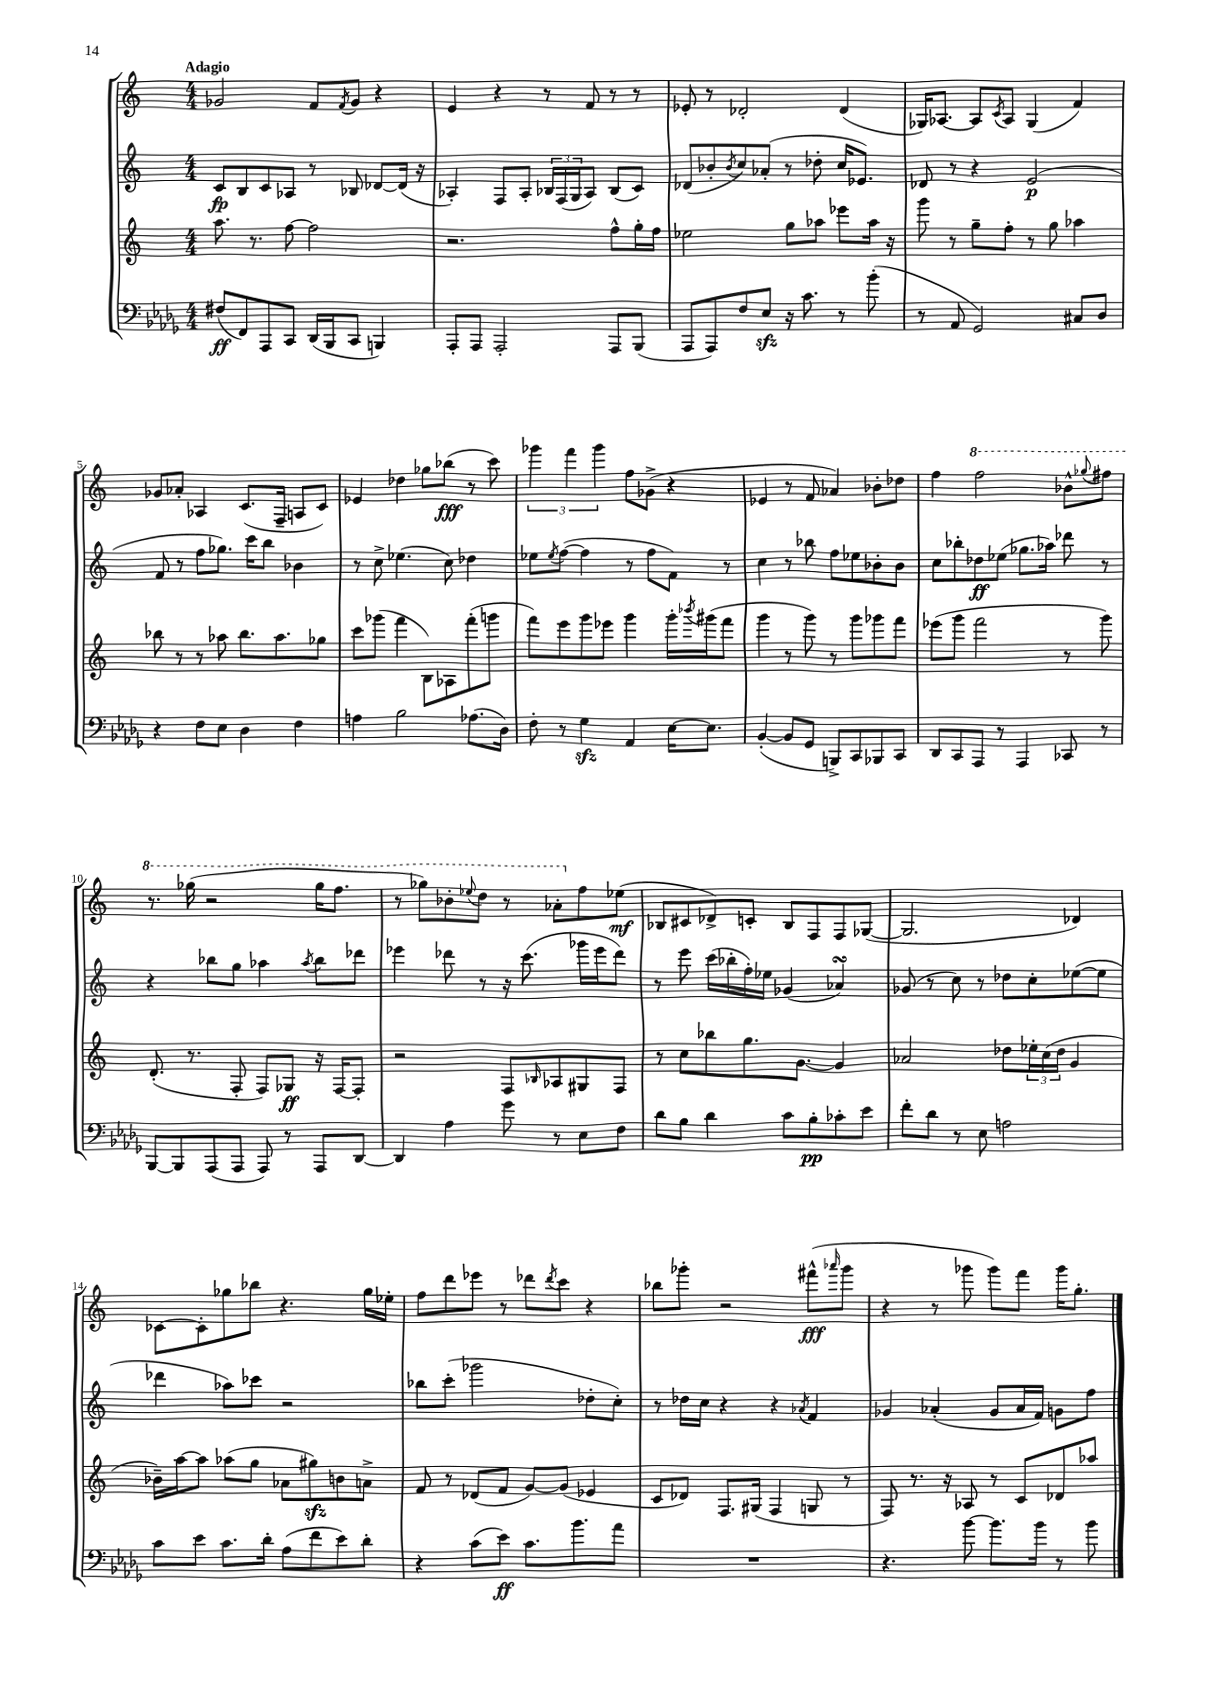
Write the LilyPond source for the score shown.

<<
\new StaffGroup <<
\new Staff = "s0" {
    \clef treble \key c \major \numericTimeSignature \time 4/4 \tempo "Adagio"
    ges'2 f'8 \acciaccatura { f'8 } ges'8 r4 |
    e'4 r4 r8 f'8 r8 r8 |
    ees'8-. r8 des'2-. des'4( |
    ges16) aes8.~ aes8 \acciaccatura { c'8 } aes8 ges4( f'4) |
    ges'8 aes'8-. aes4 c'8.( f16-- a8 c'8) |
    ees'4 des''4 ges''8 bes''8\fff( r8 c'''8) |
    \tuplet 3/2 { ges'''4 f'''4 ges'''4 } f''8 ges'8->( r4 |
    ees'4 r8 f'8 aes'4) bes'8-. des''8 |
    f''4 \ottava #1 f'''2 bes''8-^ \appoggiatura { ges'''8 } fis'''8 |
    r8. ges'''16( r2 ges'''16 f'''8. |
    r8 ges'''8) bes''8-. \appoggiatura { ees'''8 } d'''8 r8 aes''8-. \ottava #0 f''8 ees''8\mf( |
    bes8 cis'8 des'8->) c'8-. bes8 f8 f8 ges8~( |
    ges2. des'4) |
    ces'8~ ces'8-. ges''8 bes''8 r4. ges''16 ees''16-. |
    f''8 d'''8 ees'''8 r8 des'''8 \acciaccatura { des'''8 } c'''8 r4 |
    bes''8 ges'''8-. r2 fis'''8-^\fff( \grace { aes'''16 } ges'''8 |
    r4 r8 ges'''8 ges'''8) f'''8 ges'''16 g''8.-. \bar "|." |
}
\new Staff = "s1" {
    \clef treble \key c \major \numericTimeSignature \time 4/4
    c'8\fp b8 c'8 aes8 r8 bes8 des'8~ des'16( r16 |
    aes4-.) f8 aes8-. \tuplet 3/2 { bes16 f16( g16 } aes8) bes8( c'8) |
    des'8( bes'8-. \acciaccatura { bes'8 } c''8) aes'8-.( r8 des''8-. c''16 ees'8.) |
    des'8 r8 r4 e'2\p( |
    f'8 r8 f''8 ges''8.) c'''16 b''8 bes'4 |
    r8 c''8-> ees''4.( c''8) des''4 |
    ees''8 \acciaccatura { ees''8 } f''8~( f''4 r8 f''8 f'8) r8 |
    c''4 r8 bes''8 f''8 ees''8 bes'8-. bes'8 |
    c''8 bes''8-. des''8\ff ees''8( ges''8. aes''16) des'''8 r8 |
    r4 bes''8 g''8 aes''4 \acciaccatura { aes''8 } bes''8 des'''8 |
    ees'''4 des'''8 r8 r16 c'''8.( ges'''16 ees'''16 des'''8) |
    r8 e'''8 c'''16( bes''16-. f''16-.) ees''16 ges'4( aes'4\turn) |
    ges'8( r8 c''8) r8 des''8 c''8-. ees''8~( ees''8 |
    des'''4 aes''8) ces'''8 r2 |
    bes''8 c'''8-.( ges'''2 des''8-. c''8-.) |
    r8 des''16 c''16 r4 r4 \acciaccatura { aes'8 } f'4 |
    ges'4 aes'4-.( ges'8 aes'16 f'16) g'8 f''8 \bar "|." |
}
\new Staff = "s2" {
    \clef treble \key c \major \numericTimeSignature \time 4/4
    a''8. r8. f''8~ f''2 |
    r2. f''8-^ g''16-. f''16 |
    ees''2 g''8 aes''8 ees'''8 aes''16 r16 |
    g'''8 r8 g''8-- f''8-. r8 g''8 aes''4 |
    bes''8 r8 r8 aes''8 bes''8. aes''8. ges''8 |
    c'''8 ges'''8( f'''4 b8) aes8 f'''8-.( g'''8 |
    f'''8) e'''8 g'''8 ees'''8 g'''4 g'''16-. \acciaccatura { bes'''8 } gis'''16( f'''8 |
    g'''4 r8 g'''8) r8 g'''8 ges'''8 f'''8 |
    ees'''8( g'''8 f'''2 r8 g'''8) |
    d'8.-.( r8. f8-. f8) ges8\ff r16 f16~ f8-. |
    r2 f8 \grace { bes16 } aes8 gis8 f8 |
    r8 c''8 bes''8 g''8. g'8.~ g'4 |
    aes'2 des''8 \tuplet 3/2 { ees''16-. c''16( des''16 } g'4 |
    bes'16--) a''16~ a''8 aes''8( g''8 aes'8 gis''8\sfz) b'8 a'8-> |
    f'8 r8 des'8( f'8 g'8~) g'8( ees'4 |
    c'8 des'8) f8. gis16( f4 g8 r8 |
    f8) r8. r16 aes8 r8 c'8 des'8 aes''8 \bar "|." |
}
\new Staff = "s3" {
    \clef bass \key des \major \numericTimeSignature \time 4/4
    fis8\ff( f,8) aes,,8 c,8 des,16( bes,,16 c,8 b,,4) |
    aes,,8-. aes,,8 aes,,2-. aes,,8 bes,,8( |
    aes,,8 aes,,8) f8 ees8\sfz r16 c'8. r8 bes'8-.( |
    r8 aes,8 ges,2) cis8 des8 |
    r4 f8 ees8 des4 f4 |
    a4 bes2 aes8.( des16) |
    f8-. r8 ges4\sfz aes,4 ees16~ ees8. |
    bes,4~-.( bes,8 ges,8 b,,8->) c,8 bes,,8 c,8 |
    des,8 c,8 aes,,8 r8 aes,,4 ces,8 r8 |
    bes,,8~ bes,,8 aes,,8( aes,,8 aes,,8) r8 aes,,8 des,8~ |
    des,4 aes4 ges'8 r8 ees8 f8 |
    des'8 bes8 des'4 c'8 bes8-.\pp ces'8-. ees'8 |
    f'8-. des'8 r8 ees8 a2 |
    c'8 ees'8 c'8. des'16-. aes8( f'8 ees'8) des'8-. |
    r4 c'8( ees'8\ff) c'8. bes'8. aes'8 |
    R1 |
    r4. bes'8~ bes'8. bes'16 r8 bes'8 \bar "|." |
}
>>
>>
